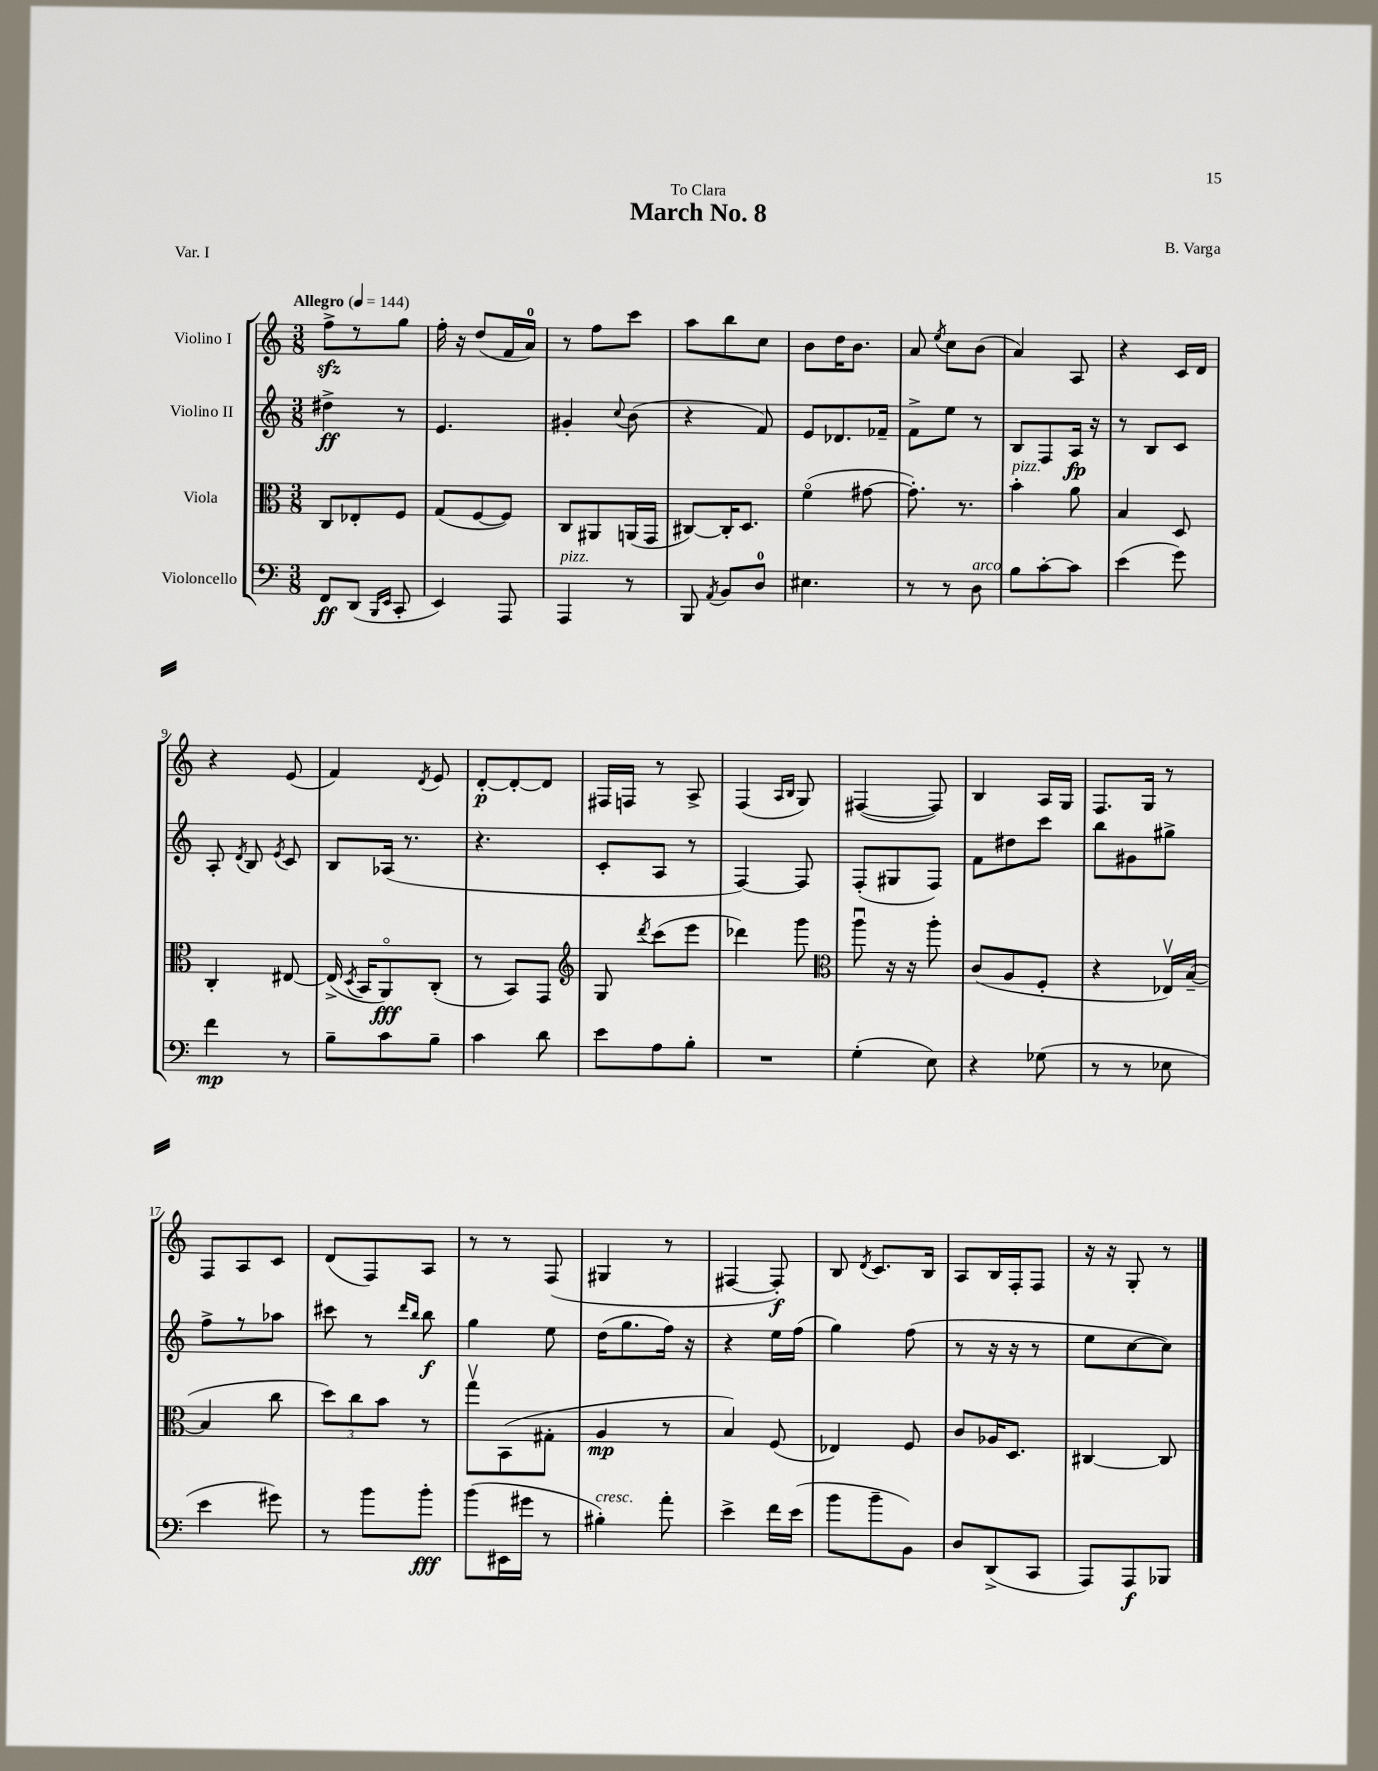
\header { title = "March No. 8" composer = "B. Varga" dedication = "To Clara" piece = "Var. I" }
<<
\new StaffGroup <<
\new Staff = "s0" \with { instrumentName = "Violino I" } {
    \clef treble \key c \major \numericTimeSignature \time 3/8 \tempo "Allegro" 4 = 144
    \autoBeamOff f''8[->\sfz r8 g''8] |
    f''16-. r16 d''8[( f'16 a'16]-0) |
    r8 f''8[ c'''8] |
    a''8[ b''8 c''8] |
    b'8[ d''16 b'8.] |
    a'8 \acciaccatura { e''8 } c''8[ b'8]( |
    a'4) a8 |
    r4 c'16[ d'16] |
    r4 e'8( |
    f'4) \acciaccatura { d'8 } e'8 |
    d'8[~-.\p d'8~-. d'8] |
    fis16[ f16] r8 a8-> |
    f4( \grace { a16[ b16] } g8) |
    fis4~( fis8) |
    b4 a16[ g16] |
    f8.[ g16] r8 |
    f8[ a8 c'8] |
    d'8[( f8) a8] |
    r8 r8 f8( |
    gis4 r8 |
    fis4~ fis8-.\f) |
    b8 \acciaccatura { d'8 } c'8.[ b16] |
    a8[ b16 f16-. f8] |
    r16 r16 g8-. r8 \bar "|." |
}
\new Staff = "s1" \with { instrumentName = "Violino II" } {
    \clef treble \key c \major \numericTimeSignature \time 3/8
    \autoBeamOff dis''4->\ff r8 |
    e'4. |
    gis'4-. \appoggiatura { c''8 } b'8( |
    r4 f'8) |
    e'8[ des'8. fes'16]-- |
    f'8[-> e''8] r8 |
    b8[ f8 a16]\fp r16 |
    r8 b8[ c'8] |
    a8-. \acciaccatura { d'8 } b8 \acciaccatura { e'8 } c'8 |
    b8[ aes16]( r8. |
    r4. |
    c'8[-. a8] r8 |
    f4~) f8 |
    f8[-.( gis8 f8]) |
    f'8[ dis''8 c'''8] |
    b''8[ gis'8 gis''8]-> |
    f''8[-> r8 aes''8] |
    cis'''8 r8 \grace { d'''16[ b''16] } b''8\f |
    g''4 e''8 |
    d''16[( g''8. f''16]) r16 |
    r4 e''16[ f''16]( |
    g''4) f''8( |
    r8 r16 r16 r8 |
    e''8[ c''8~ c''8]) \bar "|." |
}
\new Staff = "s2" \with { instrumentName = "Viola" } {
    \clef alto \key c \major \numericTimeSignature \time 3/8
    \autoBeamOff c8[ ees8-. f8] |
    g8[( f8~ f8]) |
    c8[ ais,8 a,16( g,16] |
    cis8[~) cis16-. d8.] |
    f'4\flageolet( gis'8~ |
    gis'8.-.) r8. |
    b'4-.^\markup { \italic "pizz." } a'8 |
    b4 d8 |
    c4-. eis8~ |
    eis16->( \acciaccatura { d8 } b,16[ a,8\flageolet\fff) c8]-.( |
    r8 b,8[) g,8] |
    \clef treble g8 \acciaccatura { d'''8 } c'''8[( e'''8] |
    des'''4) g'''8 |
    \clef alto a''8\downbow r16 r16 a''8-. |
    c'8[( a8 f8]-. |
    r4 ees16[\upbow) b16]~--( |
    b4 c''8 |
    \tuplet 3/2 { d''8[) c''8 b'8] } r8 |
    g''8[\upbow b,8( gis8]-. |
    a4\mp r8 |
    b4) f8( |
    ees4) f8 |
    c'8[ aes16 d8.] |
    cis4~ cis8 \bar "|." |
}
\new Staff = "s3" \with { instrumentName = "Violoncello" } {
    \clef bass \key c \major \numericTimeSignature \time 3/8
    \autoBeamOff f,8[\ff d,8]( \grace { b,,16[ e,16] } c,8-. |
    e,4) a,,8 |
    a,,4^\markup { \italic "pizz." } r8 |
    b,,8 \acciaccatura { a,8 } b,8[ d8]-0 |
    eis4. |
    r8 r8 d8^\markup { \italic "arco" } |
    b8[ c'8~-. c'8] |
    e'4( g'8) |
    f'4\mp r8 |
    b8[-- c'8 b8]-- |
    c'4 d'8 |
    e'8[ a8 b8]-. |
    R4. |
    g4-.( e8) |
    r4 ges8( |
    r8 r8 ees8 |
    e'4 gis'8) |
    r8 b'8[ b'8]-.\fff |
    b'8[( eis,16 gis'16] r8 |
    bis4-.^\markup { \italic "cresc." }) a'8-. |
    e'4-> f'16[ e'16]( |
    b'8[ b'8-- b,8]) |
    d8[ d,8->( c,8] |
    a,,8[) a,,8\f bes,,8] \bar "|." |
}
>>
>>
